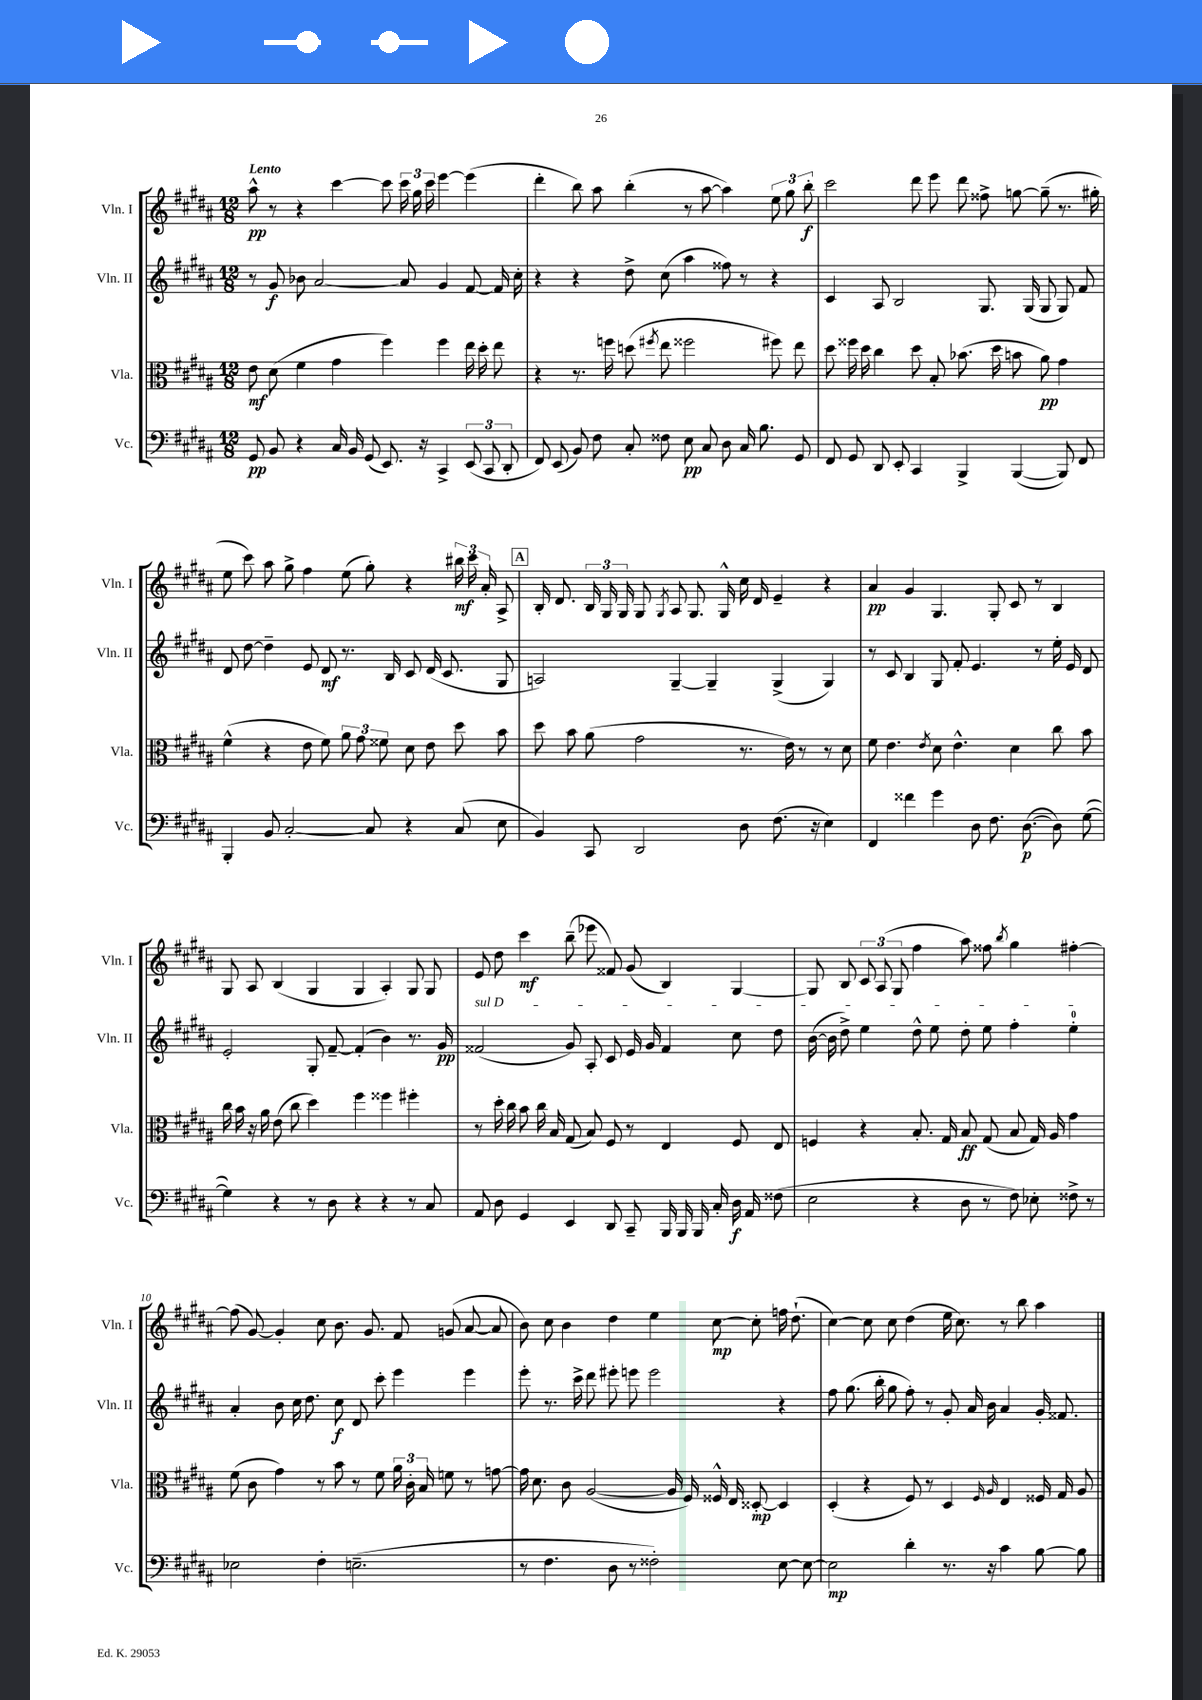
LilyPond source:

<<
\new StaffGroup <<
\new Staff = "s0" \with { instrumentName = "Vln. I" shortInstrumentName = "Vln. I" } {
    \clef treble \key b \major \numericTimeSignature \time 12/8 \tempo "Lento"
    \autoBeamOff ais''8-^\pp r8 r4 cis'''4~ cis'''8 \tuplet 3/2 { cis'''16 gis''16 cis'''16 } e'''4~ e'''4( |
    dis'''4-. b''8) ais''8 b''4-.( r8 ais''8~ ais''4) \tuplet 3/2 { e''8 gis''8 b''8-.\f } |
    cis'''2 dis'''8 e'''8 dis'''8 fisis''8-> g''8~ g''8--( r8. gis''16-. |
    e''8 cis'''8) ais''8 gis''8-> fis''4 e''8( gis''8-.) r4 \tuplet 3/2 { bis''16\mf cis'''16 ais'16-. } ais8-> |
    \mark \markup { \box "A" } b16-. dis'8. \tuplet 3/2 { b16 gis16 gis16 } gis8 \acciaccatura { gis8 } ais8 gis8. gis16-^ cis''16 dis'16 e'4-- r4 |
    ais'4\pp gis'4 gis4. gis8-. cis'8 r8 b4 |
    gis8 ais8 b4( gis4 gis4 ais4-.) gis8 gis8 |
    e'8 dis''8 cis'''4\mf b''8--( ees'''8 fisis'8) gis'8( b4) gis4~ |
    gis8 b8 \tuplet 3/2 { cis'8 ais8( gis8 } fis''4 ais''8) fisis''8 \acciaccatura { b''8 } gis''4 fis''4~-. |
    fis''8( gis'8~) gis'4-. cis''8 b'8. gis'8. fis'8 g'8( ais'8~ ais'8 |
    b'8) cis''8 b'4 dis''4 e''4 cis''8~\mp cis''8-. f''16 dis''8.-!( |
    cis''4~) cis''8 cis''8 dis''4( e''16 cis''8.) r8 b''8 ais''4 \bar "|." |
}
\new Staff = "s1" \with { instrumentName = "Vln. II" shortInstrumentName = "Vln. II" } {
    \clef treble \key b \major \numericTimeSignature \time 12/8
    \autoBeamOff r8 gis'8\f bes'8 ais'2~ ais'8 gis'4 fis'8~ fis'16 cis''16-. |
    r4 r4 dis''8-> cis''8( ais''4 fisis''8) r8 r4 |
    cis'4 ais8 b2 gis8. gis16( gis8 gis8) fis'8 |
    dis'8 dis''8~ dis''4-- e'8 dis'8\mf r8. b16 cis'8 dis'16( cis'8. gis8 |
    \mark \markup { \box "A" } a2) gis4~-- gis4-- gis4->( gis4) |
    r8 cis'8 b4 gis8 fis'8-. e'4. r8 e''16-. e'16 dis'8 |
    e'2-. gis8-. fis'8~-- fis'4-.( b'4) r8. gis'16\pp |
    \once \override TextSpanner.bound-details.left.text = \markup { \italic "sul D" } fisis'2\startTextSpan( gis'8) ais8-. cis'8 e'16 gis'16 fisis'4 cis''8 dis''8 |
    b'16~( b'16 dis''8->) e''4 dis''8-^ e''8 dis''8-. e''8 fis''4-. e''4-0-.\stopTextSpan |
    ais'4-. b'8 cis''16 dis''8. cis''8\f dis'8 cis'''8-. e'''4 e'''4 |
    e'''8-. r8. cis'''16-> dis'''8 eis'''8-. e'''8 e'''2 r4 |
    fis''8 gis''8.( b''16-. gis''8 fis''8-.) r8 gis'8-. ais'16 b'16 ais'4 gis'16-. fisis'8. \bar "|." |
}
\new Staff = "s2" \with { instrumentName = "Vla." shortInstrumentName = "Vla." } {
    \clef alto \key b \major \numericTimeSignature \time 12/8
    \autoBeamOff e'8\mf dis'8( fis'4 gis'4 fis''4) fis''4 e''16 dis''16-. e''8 |
    r4 r8. f''16 d''8( \acciaccatura { fis''8 } e''8 fisis''2 fis''8) e''8 |
    dis''8 fisis''16 dis''16 cis''4 dis''8 b8-. bes'8.( dis''16 b'8 ais'8\pp) gis'4 |
    fis'4-^( r4 e'8 fis'8) \tuplet 3/2 { ais'8 gis'8 fisis'8 } dis'8 e'8 dis''8 b'8 |
    \mark \markup { \box "A" } dis''8 b'8 ais'8( gis'2 r8. e'16) r8 r8 dis'8 |
    fis'8 e'4. \acciaccatura { e'8 } dis'8 e'4.-^ dis'4 cis''8 b'8 |
    cis''16 b'16 r16 ais'16 e'8( cis''8 dis''4) fis''4 fisis''4 fis''4-. |
    r8 dis''16-. cis''16 b'8 cis''16 b16 gis8( b8) fis8 r8 e4 fis8 e8 |
    f4 r4 b8.-. gis16 b8\ff gis8( b8 gis16) ais16 gis'4 |
    fis'8( cis'8 gis'4) r8 b'8 r8 fis'8 \tuplet 3/2 { ais'16 cis'16-. b16 } f'8 r8 g'8~ |
    g'16 dis'8. cis'8 ais2~( ais16 fis16) fisis16-^ e16 disis8~-.\mp disis4 |
    dis4-.( r4 fis8) r8 dis4 \grace { fis16 ais16 } e4 fisis16 gis16 ais8 \bar "|." |
}
\new Staff = "s3" \with { instrumentName = "Vc." shortInstrumentName = "Vc." } {
    \clef bass \key b \major \numericTimeSignature \time 12/8
    \autoBeamOff gis,8\pp b,8 r4 cis16 b,16 gis,8( e,8.) r16 cis,4-> \tuplet 3/2 { e,8( cis,8 dis,8-. } |
    fis,8) e,8( b,8) fis8 cis8-. fisis8 e8\pp cis8 dis8 cis16 b8. gis,8 |
    fis,8 gis,8 dis,8 e,8-. cis,4 b,,4-> b,,4~( b,,8) fis,8 |
    b,,4-. b,8 cis2~-. cis8 r4 cis8( e8 |
    \mark \markup { \box "A" } b,4) cis,8 dis,2 dis8 fis8.( r16 e4) |
    fis,4 fisis'4 gis'4 dis8 fis8. dis8.~\p( dis8) gis8~( |
    gis4) r4 r8 dis8 r4 r4 r8 cis8 |
    ais,8 dis8 gis,4 e,4 dis,8 cis,8-- b,,16 b,,16 b,,16 cis16-. dis16\f ais,16 fisis8( |
    e2 r4 dis8 r8 fis8) ees8-. fisis8-> r8 |
    ees2 fis4-. e2.--( |
    r8 fis4. dis8 r8 fisis2-.) e8~ e8~ |
    e2\mp dis'4-. r8. r16 cis'4 b8~ b8 \bar "|." |
}
>>
>>
\layout { \context { \Score \override BarNumber.break-visibility = ##(#f #t #t) barNumberVisibility = #(every-nth-bar-number-visible 5) } }
